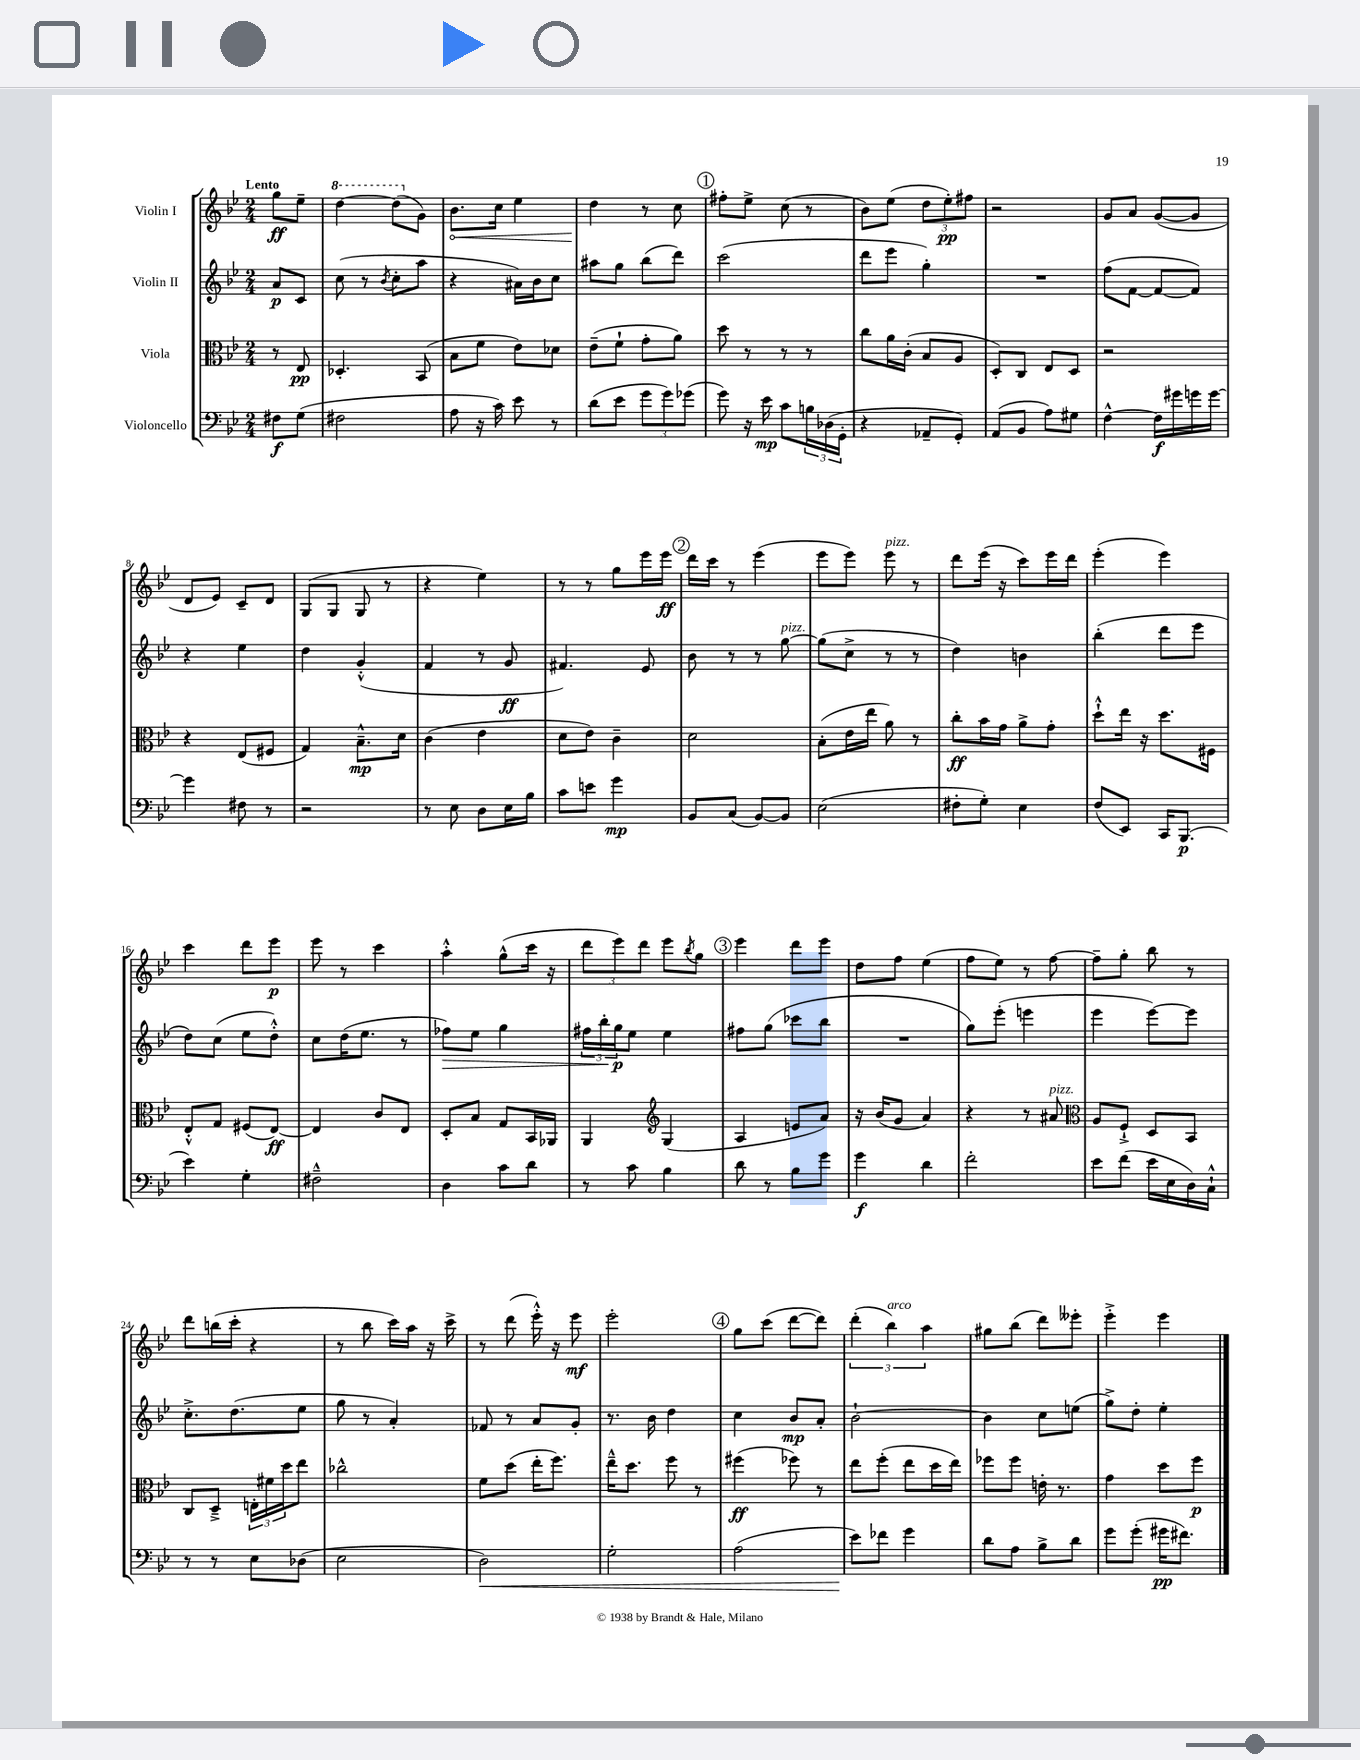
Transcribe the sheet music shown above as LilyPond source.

<<
\new StaffGroup <<
\new Staff = "s0" \with { instrumentName = "Violin I" } {
    \clef treble \key bes \major \numericTimeSignature \time 2/4 \partial 4 \tempo "Lento"
    g''8\ff ees''8-- |
    \ottava #1 d'''4~ d'''8( \ottava #0 g'8) |
    \once \override Hairpin.circled-tip = ##t bes'8.\< c''16 ees''4 |
    d''4\! r8 c''8 |
    \mark \markup { \circle "1" } fis''8-. ees''8-> c''8( r8 |
    bes'8) ees''8( \tuplet 3/2 { d''8 ees''8-.\pp) fis''8 } |
    r2 |
    g'8 a'8 g'8~( g'8 |
    d'8 ees'8) c'8-- d'8 |
    g8( g8 g8 r8 |
    r4 ees''4) |
    r8 r8 g''8 ees'''16 ees'''16\ff |
    \mark \markup { \circle "2" } d'''16 c'''16 r8 ees'''4( |
    ees'''8 ees'''8) ees'''8^\markup { \italic "pizz." } r8 |
    d'''8 ees'''16( r16 c'''8) ees'''16 d'''16 |
    ees'''4-.( ees'''4) |
    c'''4 d'''8 ees'''8\p |
    ees'''8 r8 c'''4 |
    a''4-.-^ g''8-^( c'''16 r16 |
    \tuplet 3/2 { d'''8 ees'''8) d'''8 } ees'''8 \acciaccatura { bes''8 } g''8 |
    \mark \markup { \circle "3" } ees'''4 d'''8 ees'''8 |
    d''8 f''8 ees''4( |
    f''8 ees''8) r8 f''8~ |
    f''8-- g''8-. bes''8 r8 |
    d'''8 b''16( c'''16-. r4 |
    r8 bes''8 c'''16) a''16 r16 c'''16-> |
    r8 d'''8( ees'''16-.-^) r16 ees'''8\mf |
    ees'''2-. |
    \mark \markup { \circle "4" } g''8 c'''8( d'''8~ d'''8) |
    \tuplet 3/2 { d'''4-.( bes''4^\markup { \italic "arco" }) a''4 } |
    gis''8 bes''8( d'''8) eeses'''8-. |
    ees'''4-.-> ees'''4 \bar "|." |
}
\new Staff = "s1" \with { instrumentName = "Violin II" } {
    \clef treble \key bes \major \numericTimeSignature \time 2/4 \partial 4
    a'8\p c'8 |
    c''8( r8 \acciaccatura { bes'8 } c''8-. a''8 |
    r4 ais'16) bes'16 c''8 |
    ais''8 g''8 bes''8( d'''8) |
    \mark \markup { \circle "1" } c'''2( |
    d'''8 ees'''8 g''4-.) |
    R2 |
    f''8( f'8~ f'8~ f'8) |
    r4 ees''4 |
    d''4 g'4-.-^( |
    f'4 r8 g'8\ff |
    fis'4.) ees'8 |
    \mark \markup { \circle "2" } bes'8 r8 r8 g''8~^\markup { \italic "pizz." } |
    g''8( c''8-> r8 r8 |
    d''4) b'4 |
    bes''4-.( d'''8 ees'''8 |
    d''8) c''8( ees''8 d''8-.-^) |
    c''8 d''16( ees''8. r8 |
    fes''8\>) ees''8 g''4 |
    \tuplet 3/2 { fis''16 bes''16-.\! g''16\p } ees''8 ees''4 |
    \mark \markup { \circle "3" } fis''8 g''8( ces'''8 bes''8 |
    R2 |
    g''8) ees'''8-.( e'''4 |
    ees'''4 ees'''8~) ees'''8 |
    c''8.-.-> d''8.( ees''8 |
    g''8 r8 a'4-.) |
    fes'8 r8 a'8 g'8-. |
    r8. bes'16 d''4 |
    \mark \markup { \circle "4" } c''4 bes'8\mp a'8-. |
    bes'2~-! |
    bes'4 c''8 e''8( |
    g''8->) d''8-. ees''4-. \bar "|." |
}
\new Staff = "s2" \with { instrumentName = "Viola" } {
    \clef alto \key bes \major \numericTimeSignature \time 2/4 \partial 4
    r8 ees8\pp |
    des4.-. bes,8( |
    bes8 f'8 ees'8) des'8 |
    ees'8--( f'8-! g'8-. a'8) |
    \mark \markup { \circle "1" } d''8 r8 r8 r8 |
    c''8 a'16 c'16-.( bes8 a8 |
    d8-.) c8 ees8 d8 |
    r2 |
    r4 ees8( fis8 |
    g4) bes8.---^\mp d'16 |
    c'4( ees'4 |
    d'8 ees'8) c'4-- |
    \mark \markup { \circle "2" } d'2 |
    bes8-.( ees'16 ees''16 a'8) r8 |
    c''8-.\ff bes'16 g'16 a'8-> g'8-. |
    d''8-!-^ ees''16 r16 d''8. fis16 |
    ees8-.-^ g8 fis8( ees8~\ff) |
    ees4 c'8 ees8 |
    d8-. bes8 g8 bes,16 aes,16 |
    a,4 \clef treble g4( |
    \mark \markup { \circle "3" } a4 e'8 a'8) |
    r16 bes'16( g'8 a'4) |
    r4 r8 ais'8^\markup { \italic "pizz." } |
    \clef alto a8 f8-!-> d8 bes,8 |
    c8 d8---> \tuplet 3/2 { e16-. fis'16 d''16 } ees''8 |
    ces''2-^ |
    f'8 d''8( ees''16-. f''8.) |
    ees''16---^ d''8. f''8 r8 |
    \mark \markup { \circle "4" } fis''4\ff( fes''8) r8 |
    ees''8 f''8-.( ees''8 d''16 ees''16) |
    fes''8 fes''8 e'16-. r8. |
    g'4 d''8 f''8\p \bar "|." |
}
\new Staff = "s3" \with { instrumentName = "Violoncello" } {
    \clef bass \key bes \major \numericTimeSignature \time 2/4 \partial 4
    fis8\f g8( |
    fis2 |
    a8 r16 c'16) ees'8 r8 |
    d'8( ees'8 \tuplet 3/2 { g'8 g'8) ges'8( } |
    \mark \markup { \circle "1" } g'8) r16 ees'16\mp c'8 \tuplet 3/2 { b16 des16( g,16-. } |
    r4 aes,8-- g,8-.) |
    a,8( bes,8 a8) gis8 |
    f4~-^ f16\f gis'16 g'16 g'16~ |
    g'4 fis8 r8 |
    r2 |
    r8 ees8 d8 ees16 bes16 |
    c'8 e'8 g'4\mp |
    \mark \markup { \circle "2" } bes,8 c8( bes,8~) bes,8 |
    ees2( |
    fis8-. g8-.) ees4 |
    f8( ees,8) c,16 bes,,8.\p( |
    ees'4) g4-. |
    fis2---^ |
    d4 c'8 d'8 |
    r8 c'8 bes4 |
    \mark \markup { \circle "3" } d'8 r8 bes8 g'8 |
    g'4\f d'4 |
    f'2-. |
    ees'8 f'8( ees'16 ees16 d16) c16-!-^ |
    r8 r8 ees8 des8( |
    ees2 |
    d2\<) |
    g2-. |
    \mark \markup { \circle "4" } a2( |
    ees'8\!) fes'8 g'4 |
    d'8 a8 bes8-> d'8 |
    g'8 g'8-.( gis'16\pp fis'8.) \bar "|." |
}
>>
>>
